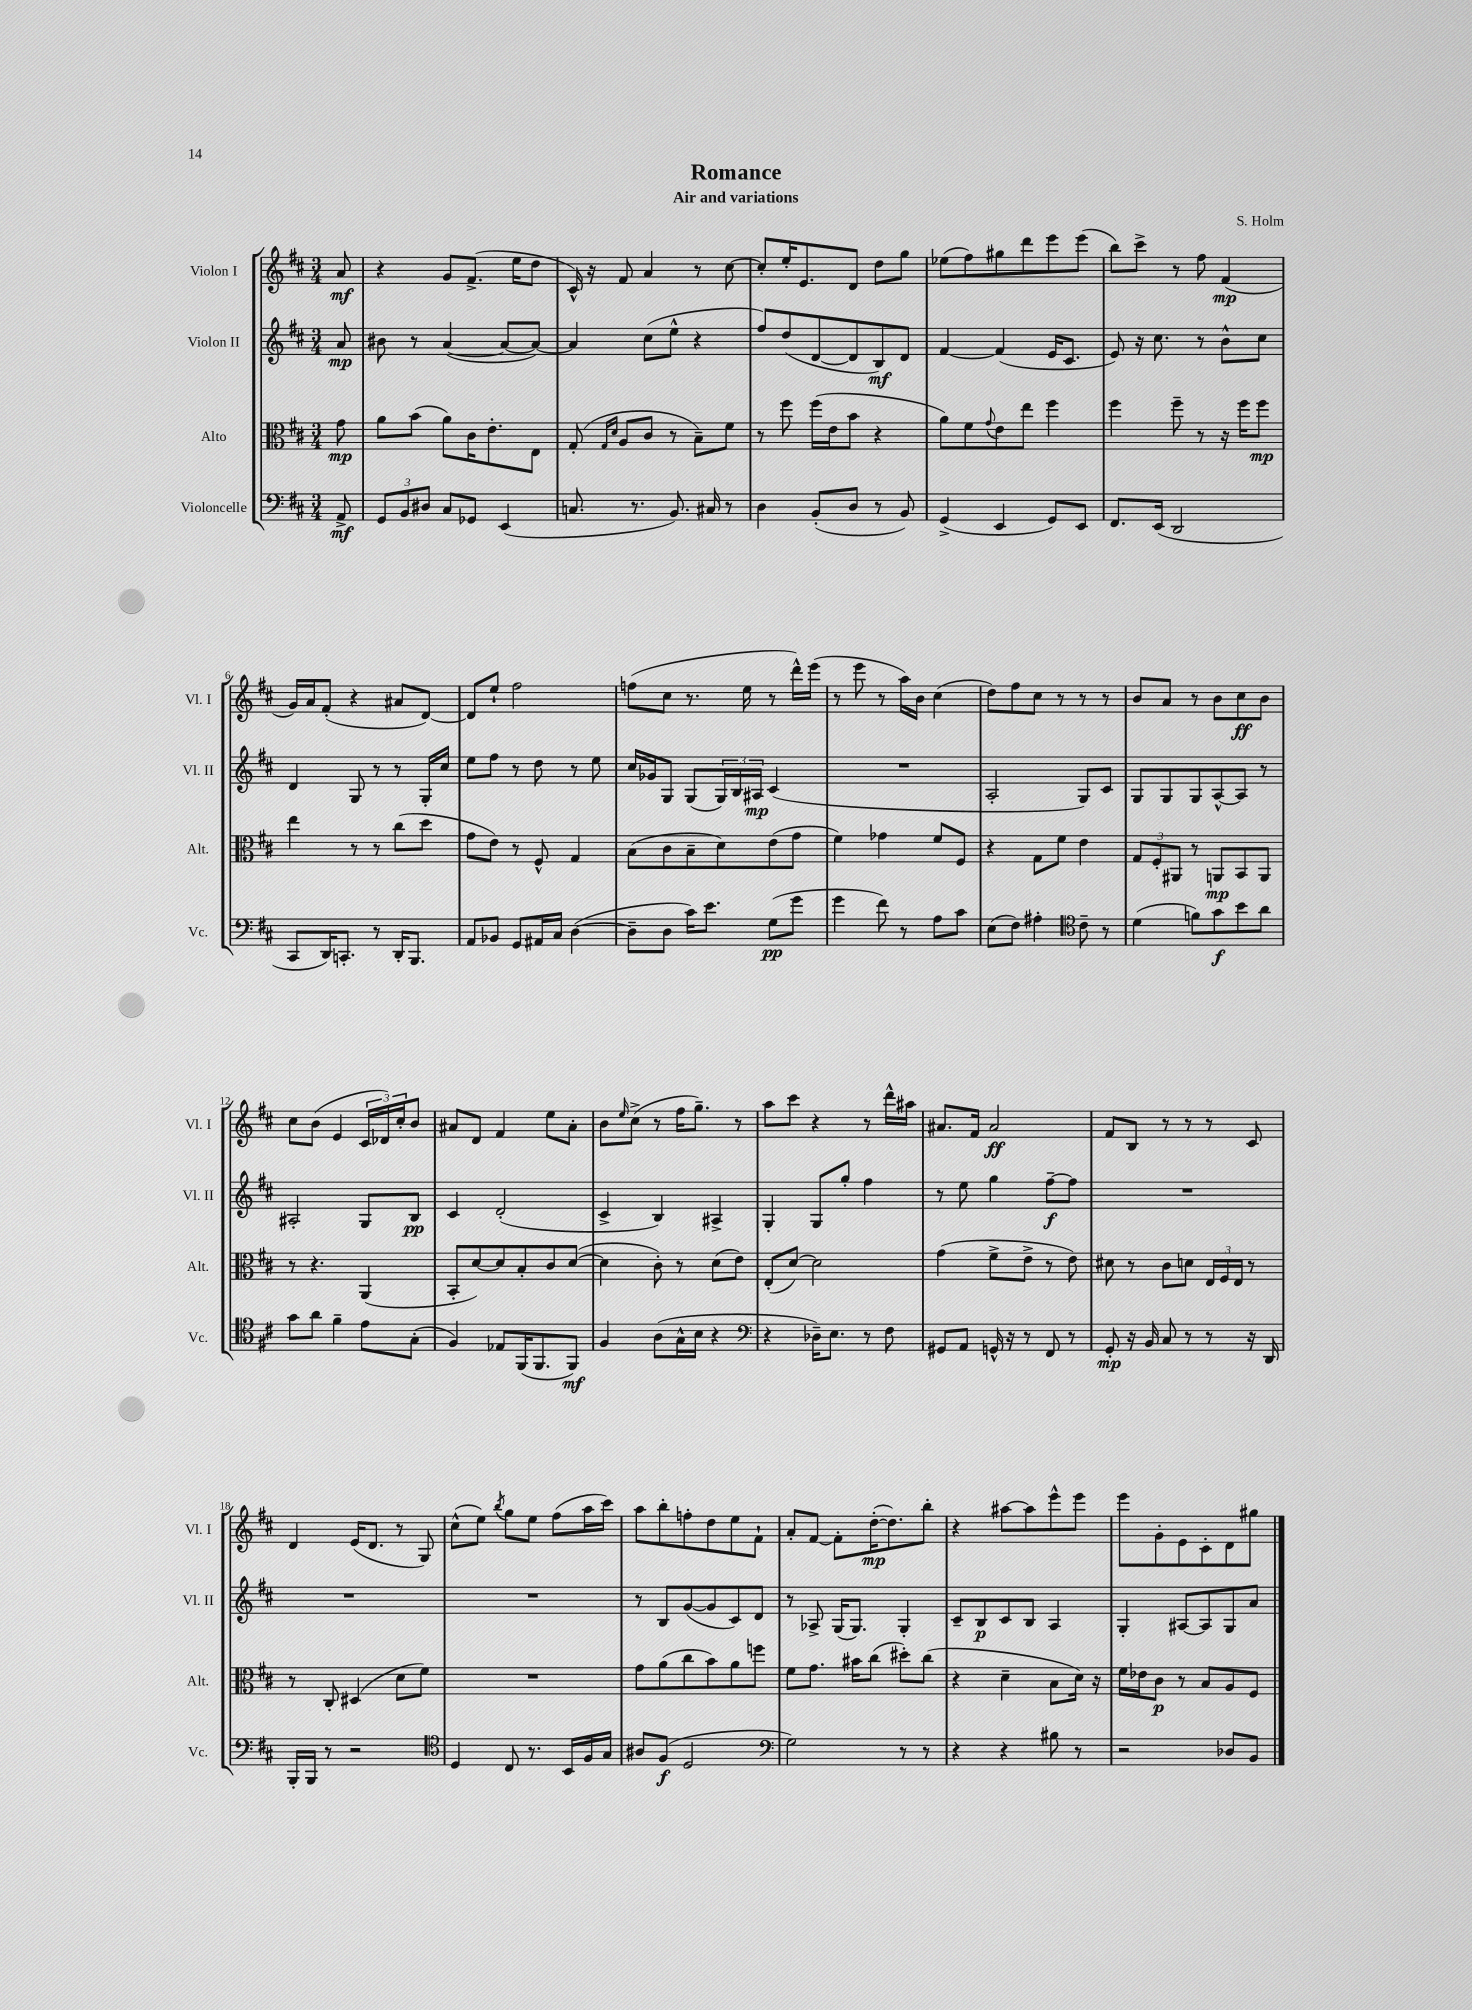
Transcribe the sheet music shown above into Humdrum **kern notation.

**kern	**dynam	**kern	**dynam	**kern	**dynam	**kern	**dynam
*part4	*part4	*part3	*part3	*part2	*part2	*part1	*part1
*staff4	*staff4	*staff3	*staff3	*staff2	*staff2	*staff1	*staff1
*I"Violoncelle	*	*I"Alto	*	*I"Violon II	*	*I"Violon I	*
*I'Vc.	*	*I'Alt.	*	*I'Vl. II	*	*I'Vl. I	*
*clefF4	*	*clefC3	*	*clefG2	*	*clefG2	*
*k[f#c#]	*	*k[f#c#]	*	*k[f#c#]	*	*k[f#c#]	*
*M3/4	*	*M3/4	*	*M3/4	*	*M3/4	*
=	=	=	=	=	=	=	=
8AA^/	mf	8g\	mp	8a/	mp	8a/	mf
=1	=1	=1	=1	=1	=1	=1	=1
12GG/L	.	8a\L	.	8b#X\	.	4r	.
12BB/	.	.	.	.	.	.	.
.	.	(8b\J	.	8r	.	.	.
12D#X/J	.	.	.	.	.	.	.
8C#/L	.	8a\L)	.	([4a/	.	8g/L	.
8GG-X/J	.	16c#\K	.	.	.	(8.f#^/J	.
.	.	8.e'\	.	.	.	.	.
(4EE/	.	.	.	8a/L_	.	.	.
.	.	.	.	.	.	16ee\KL	.
.	.	8E\J	.	8a/J_)	.	8dd\J	.
=2	=2	=2	=2	=2	=2	=2	=2
8.Cn/	.	(8G'/	.	4a/]	.	16c#^^/)	.
.	.	.	.	.	.	16r	.
.	.	16qqG/LL	.	.	.	.	.
.	.	16qqd/JJ	.	.	.	.	.
.	.	8A/L	.	.	.	8f#/	.
8.r	.	.	.	.	.	.	.
.	.	8c#/J	.	(8cc#\L	.	4a/	.
8.BB/)	.	8r	.	8ee^^\J	.	.	.
.	.	8B~\L)	.	4r	.	8r	.
16C#X/	.	.	.	.	.	.	.
8r	.	8f#\J	.	.	.	[8cc#\	.
=3	=3	=3	=3	=3	=3	=3	=3
4D\	.	8r	.	8ff#/L)	.	8cc#'/L]	.
.	.	8ff#\	.	(8dd/	.	16ee'/K	.
.	.	.	.	.	.	8.e/	.
(8BB'/L	.	(16ff#\LL	.	[8d/	.	.	.
.	.	16e\J	.	.	.	.	.
8D/J	.	8b\J	.	8d/]	.	8d/J	.
8r	.	4r	.	8B/)	mf	8dd\L	.
8BB/)	.	.	.	8d/J	.	8gg\J	.
=4	=4	=4	=4	=4	=4	=4	=4
(4GG^/	.	8a\L)	.	[4f#/	.	(8ee-X\L	.
.	.	8f#\	.	.	.	8ff#\)	.
.	.	8qqg/	.	.	.	.	.
4EE/	.	8e\	.	(4f#/]	.	8gg#X\	.
.	.	8ee\J	.	.	.	8ddd\	.
8GG/L)	.	4ff#\	.	16e/KL	.	8eee\	.
.	.	.	.	8.c#/J	.	.	.
8EE/J	.	.	.	.	.	(8eee\J	.
=5	=5	=5	=5	=5	=5	=5	=5
8.FF#/L	.	4ff#\	.	8e/)	.	8bb\L)	.
.	.	.	.	16r	.	8ccc#^\J	.
(16EE/Jk	.	.	.	8.cc#\	.	.	.
2DD/	.	8ff#~\	.	.	.	8r	.
.	.	8r	.	8r	.	8ff#\	.
.	.	16r	.	8b^^\L	.	(4f#/	mp
.	.	16ff#\KL	.	.	.	.	.
.	.	8ff#\J	mp	8cc#\J	.	.	.
!!LO:LB:g=z
=6	=6	=6	=6	=6	=6	=6	=6
8CC#/L	.	4ee\	.	4d/	.	16g/LL)	.
.	.	.	.	.	.	16a/J	.
16DD/K)	.	.	.	.	.	(8f#'/J	.
8.CCn'/J	.	.	.	.	.	.	.
.	.	8r	.	8G/	.	4r	.
8r	.	8r	.	8r	.	.	.
16DD'/KL	.	(8cc#\L	.	8r	.	8a#X/L	.
8.BBB/J	.	.	.	.	.	.	.
.	.	8dd\J	.	16G'/LL	.	[8d/J)	.
.	.	.	.	16cc#/JJ	.	.	.
=7	=7	=7	=7	=7	=7	=7	=7
8AA/L	.	8g\L	.	8ee\L	.	8d/L]	.
8BB-X/J	.	8e\J)	.	8ff#\J	.	8ee`/J	.
8GG/L	.	8r	.	8r	.	2ff#\	.
16AA#X/L	.	8F#^^/	.	8dd\	.	.	.
16C#/JJ	.	.	.	.	.	.	.
([4D\	.	4G/	.	8r	.	.	.
.	.	.	.	8ee\	.	.	.
=8	=8	=8	=8	=8	=8	=8	=8
8D~\L]	.	(8B\L	.	16cc#/LL	.	(8ffn\L	.
.	.	.	.	16g-X/J	.	.	.
8D\J	.	8c#\	.	8G/J	.	8cc#\J	.
16c#\KL)	.	8B~\	.	(8G/L	.	8.r	.
8.e\J	.	.	.	.	.	.	.
.	.	8d\)	.	24G/L)	.	.	.
.	.	.	.	24B/	.	.	.
.	.	.	.	.	.	16ee\	.
.	.	.	.	24A#X/JJ	mp	.	.
(8G\L	pp	(8e\	.	(4c#/	.	8r	.
8g\J	.	8g\J	.	.	.	16ddd^^\LL)	.
.	.	.	.	.	.	(16eee\JJ	.
=9	=9	=9	=9	=9	=9	=9	=9
4g\	.	4f#\)	.	2.r	.	8r	.
.	.	.	.	.	.	8eee\	.
8f#\)	.	4g-X\	.	.	.	8r	.
8r	.	.	.	.	.	16aa\LL)	.
.	.	.	.	.	.	16b\JJ	.
8A\L	.	8f#/L	.	.	.	(4cc#\	.
8c#\J	.	8F#/J	.	.	.	.	.
=10	=10	=10	=10	=10	=10	=10	=10
(8E\L	.	4r	.	2A'/	.	8dd\L)	.
8F#\J)	.	.	.	.	.	8ff#\	.
4A#X'\	.	8G\L	.	.	.	8cc#\J	.
.	.	8f#\J	.	.	.	8r	.
*clefC4	*	*	*	*	*	*	*
8c#~\	.	4e\	.	8G/L)	.	8r	.
8r	.	.	.	8c#/J	.	8r	.
=11	=11	=11	=11	=11	=11	=11	=11
(4d\	.	12G/L	.	8G/L	.	8b/L	.
.	.	12F#'/	.	.	.	.	.
.	.	.	.	8G/	.	8a/J	.
.	.	12AA#X/J	.	.	.	.	.
8fn\L)	.	8r	.	8G/	.	8r	.
8g\	f	8AAn/L	mp	[8A^^/	.	8b\L	.
8b\	.	8BB/	.	8A/J]	.	8cc#\	ff
8a\J	.	8AA/J	.	8r	.	8b\J	.
!!LO:LB:g=z
=12	=12	=12	=12	=12	=12	=12	=12
8g\L	.	8r	.	2A#X'/	.	8cc#\L	.
8a\J	.	4.r	.	.	.	(8b\J	.
4f#~\	.	.	.	.	.	4e/	.
8e\L	.	(4AA/	.	8G/L	.	24c#/LL	.
.	.	.	.	.	.	24d-X/)	.
.	.	.	.	.	.	24cc#'/J	.
(8G'\J	.	.	.	8B/J	pp	8b/J	.
=13	=13	=13	=13	=13	=13	=13	=13
4F#/)	.	8BB'/L	.	4c#/	.	8a#X/L	.
.	.	[8d/)	.	.	.	8d/J	.
8E-X/L	.	8d/]	.	(2d'/	.	4f#/	.
(16FF#/K	.	8B'/	.	.	.	.	.
8.FF#/	.	.	.	.	.	.	.
.	.	8c#/	.	.	.	8ee\L	.
8FF#/J)	mf	([8d/J	.	.	.	8a#'\J	.
=14	=14	=14	=14	=14	=14	=14	=14
4F#/	.	4d\]	.	4c#^/	.	8b\L	.
.	.	.	.	.	.	16qqee/	.
.	.	.	.	.	.	(8cc#^\J	.
(8A\L	.	8c#'\)	.	4B/)	.	8r	.
16G^^\L	.	8r	.	.	.	16ff#\KL	.
16B\JJ	.	.	.	.	.	8.gg~\J)	.
4r	.	(8d\L	.	4A#X^/	.	.	.
.	.	8e\J)	.	.	.	8r	.
=15	=15	=15	=15	=15	=15	=15	=15
*clefF4	*	*	*	*	*	*	*
4r	.	(8E'/L	.	4G'/	.	8aa\L	.
.	.	[8d/J)	.	.	.	8ccc#\J	.
16D-X~\KL)	.	2d\]	.	8G/L	.	4r	.
8.E\J	.	.	.	.	.	.	.
.	.	.	.	8gg'/J	.	.	.
8r	.	.	.	4ff#\	.	8r	.
8F#\	.	.	.	.	.	16ddd^^\LL	.
.	.	.	.	.	.	16aa#X\JJ	.
=16	=16	=16	=16	=16	=16	=16	=16
8GG#X/L	.	(4g\	.	8r	.	8.a#X/L	.
8AA/J	.	.	.	8ee\	.	.	.
.	.	.	.	.	.	16f#/Jk	.
16GGn^^/	.	8f#^\L	.	4gg\	.	2a#/	ff
16r	.	.	.	.	.	.	.
8r	.	8e^\J	.	.	.	.	.
8FF#/	.	8r	.	[8ff#~\L	f	.	.
8r	.	8e\)	.	8ff#\J]	.	.	.
=17	=17	=17	=17	=17	=17	=17	=17
8GG'/	mp	8d#X\	.	2.r	.	8f#/L	.
16r	.	8r	.	.	.	8B/J	.
16BB/	.	.	.	.	.	.	.
8C#/	.	8c#\L	.	.	.	8r	.
8r	.	8dn\J	.	.	.	8r	.
8r	.	24E/LL	.	.	.	8r	.
.	.	24F#/	.	.	.	.	.
.	.	24E/JJ	.	.	.	.	.
16r	.	8r	.	.	.	8c#/	.
16DD/	.	.	.	.	.	.	.
!!LO:LB:g=z
=18	=18	=18	=18	=18	=18	=18	=18
16BBB'/LL	.	8r	.	2.r	.	4d/	.
16BBB/JJ	.	.	.	.	.	.	.
8r	.	8C#'/	.	.	.	.	.
2r	.	(4D#X/	.	.	.	(16e/KL	.
.	.	.	.	.	.	8.d/J	.
.	.	8d\L	.	.	.	8r	.
.	.	8f#\J)	.	.	.	8G/)	.
=19	=19	=19	=19	=19	=19	=19	=19
*clefC4	*	*	*	*	*	*	*
4D/	.	2.r	.	2.r	.	(8cc#^^\L	.
.	.	.	.	.	.	8ee\J)	.
.	.	.	.	.	.	8qbb/	.
8C#/	.	.	.	.	.	8gg\L	.
8.r	.	.	.	.	.	8ee\J	.
.	.	.	.	.	.	(8ff#\L	.
16BB/LL	.	.	.	.	.	.	.
16F#/	.	.	.	.	.	16aa\L	.
16G/JJ	.	.	.	.	.	16ccc#\JJ)	.
=20	=20	=20	=20	=20	=20	=20	=20
8A#X/L	.	8g\L	.	8r	.	8aa\L	.
(8F#/J	f	(8a\	.	8B/L	.	8bb'\	.
2D/	.	8cc#\	.	([8g/	.	8ffn'\	.
.	.	8b\)	.	8g/]	.	8dd\	.
.	.	8a\	.	8c#/)	.	8ee\	.
.	.	8ffn\J	.	8d/J	.	8f#`\J	.
=21	=21	=21	=21	=21	=21	=21	=21
*clefF4	*	*	*	*	*	*	*
2G\)	.	8f#\L	.	8r	.	8a'/L	.
.	.	8.g\J	.	8A-X^/	.	[8f#/J	.
.	.	.	.	(16G/KL	.	8f#'\L]	.
.	.	16b#X\KL	.	8.G/J)	.	.	.
.	.	(8cc#\J	.	.	.	([16dd'\K	mp
.	.	.	.	.	.	8.dd\])	.
8r	.	8dd#X'\L)	.	4G'/	.	.	.
8r	.	(8cc#\J	.	.	.	8bb'\J	.
=22	=22	=22	=22	=22	=22	=22	=22
4r	.	4r	.	8c#~/L	.	4r	.
.	.	.	.	8B/	p	.	.
4r	.	4d~\	.	8c#/	.	[8aa#X\L	.
.	.	.	.	8B/J	.	8aa#\]	.
8B#X\	.	8B\L	.	4A/	.	8eee^^\	.
8r	.	16d\Jk)	.	.	.	8eee\J	.
.	.	16r	.	.	.	.	.
=23	=23	=23	=23	=23	=23	=23	=23
2r	.	16f#\LL	.	4G'/	.	8eee\L	.
.	.	16e-X\J	.	.	.	.	.
.	.	8c#\J	p	.	.	8g'\	.
.	.	8r	.	[8A#X/L	.	8e\	.
.	.	8B/L	.	8A#/]	.	8c#'\	.
8D-X/L	.	8A/	.	8G/	.	8d\	.
8BB/J	.	8F#/J	.	8a/J	.	8gg#X\J	.
==	==	==	==	==	==	==	==
*-	*-	*-	*-	*-	*-	*-	*-
